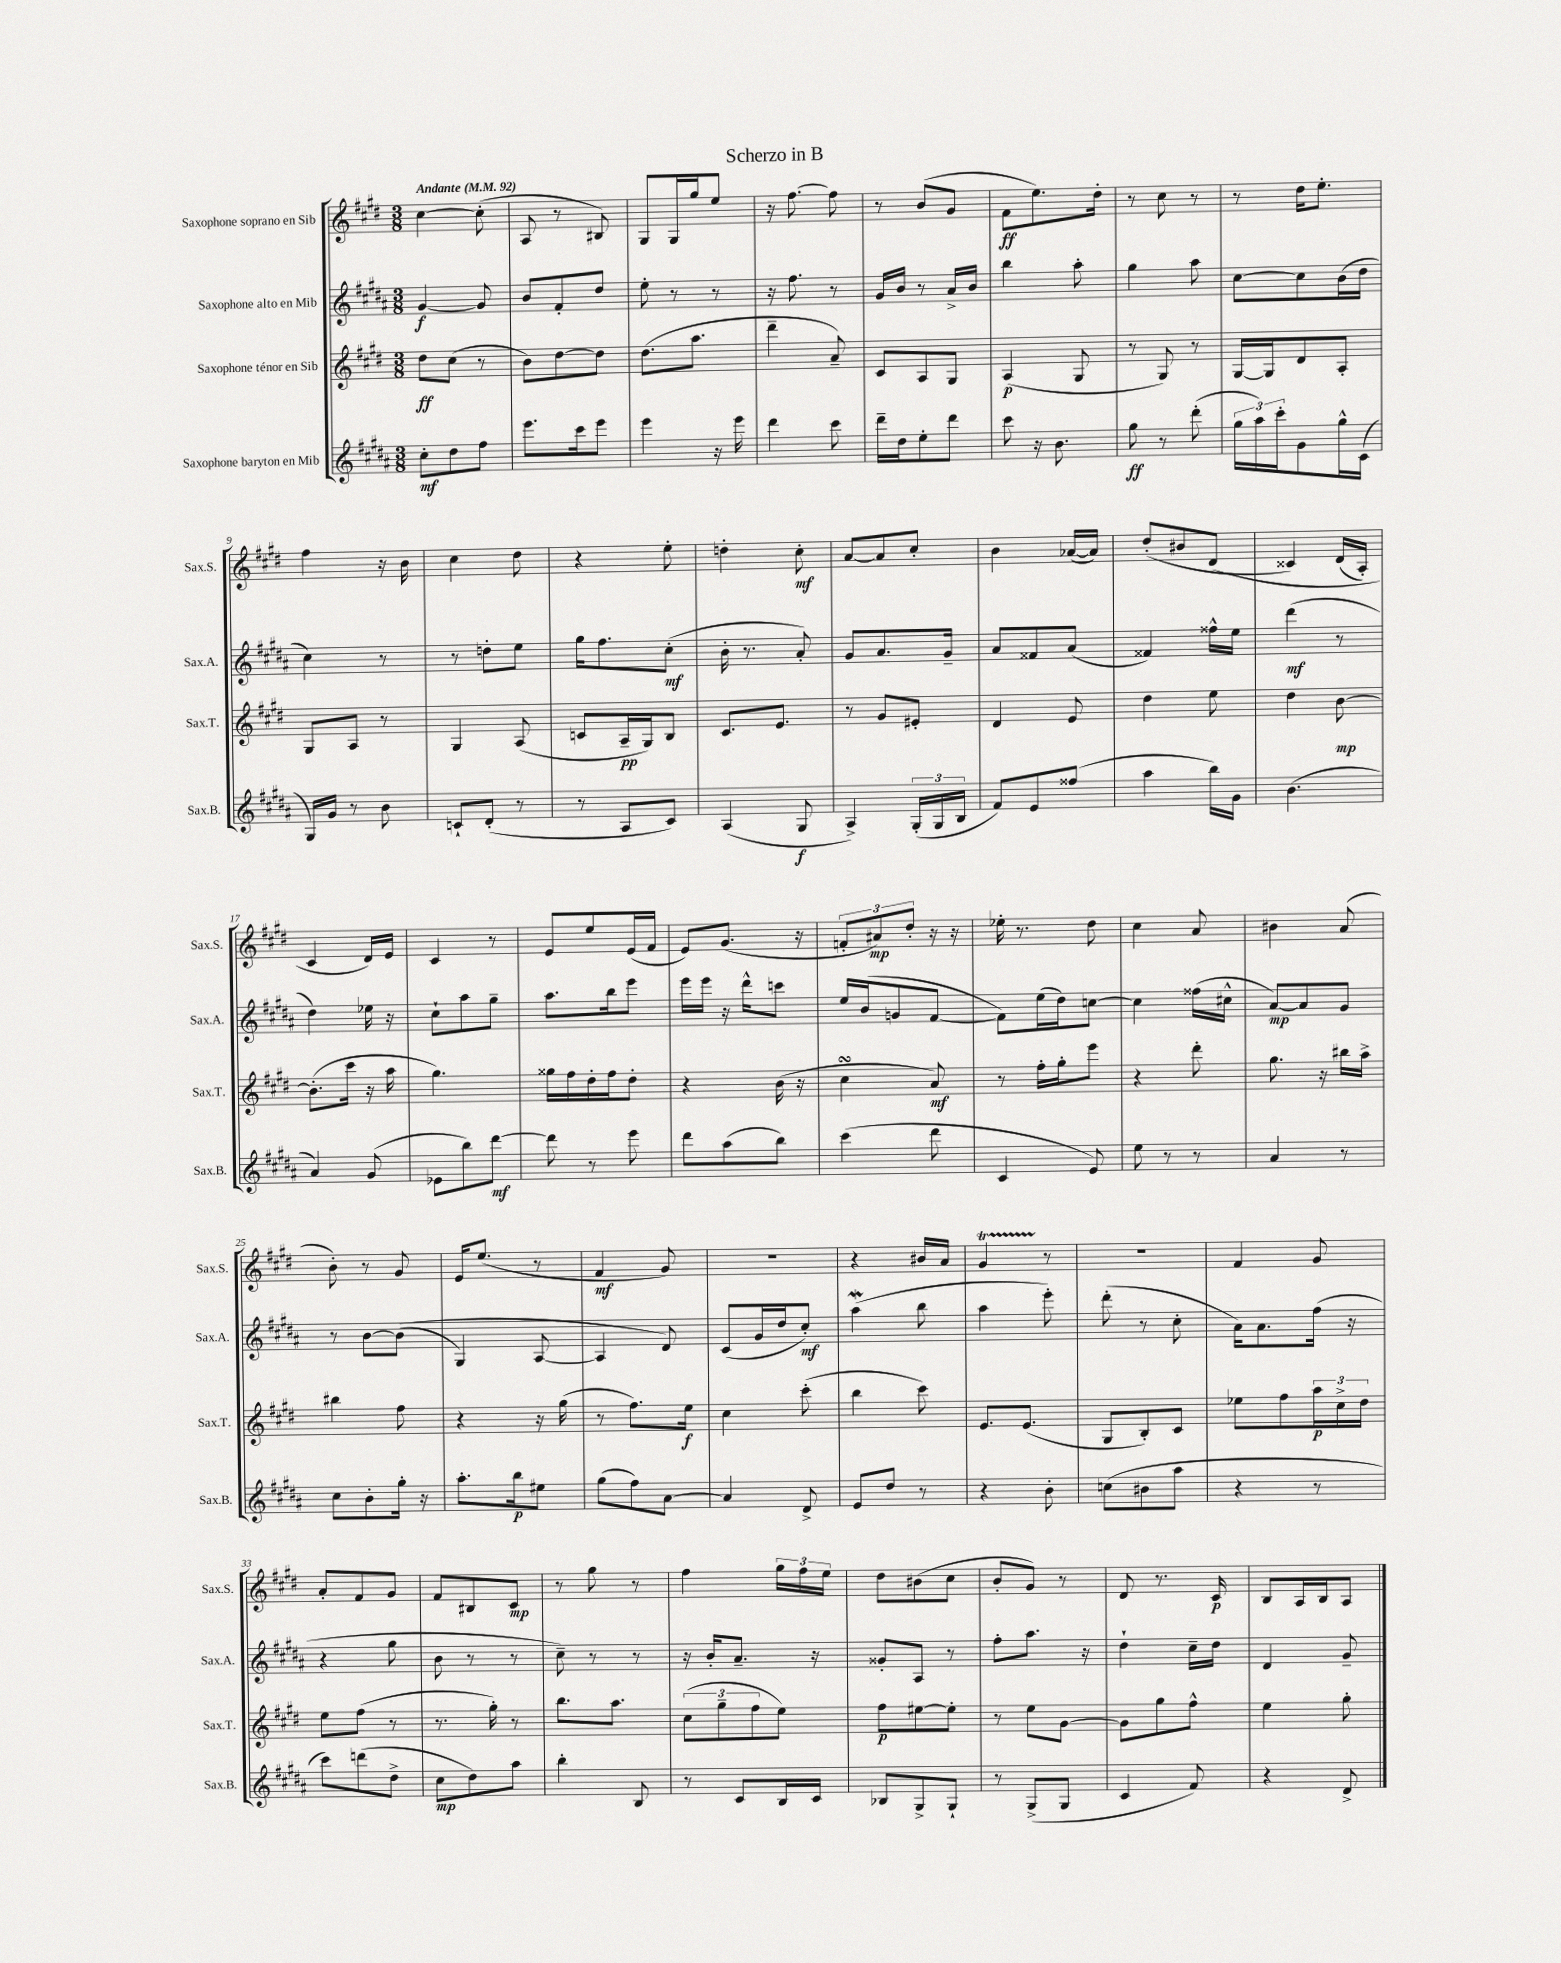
\header { title = "Scherzo in B" }
<<
\new StaffGroup <<
\new Staff = "s0" \with { instrumentName = "Saxophone soprano en Sib" shortInstrumentName = "Sax.S." } {
    \clef treble \key e \major \numericTimeSignature \time 3/8 \tempo "Andante" 4 = 92
    cis''4~ cis''8-.( |
    a8 r8 bis8) |
    gis8 gis16 gis''16 e''8 |
    r16 fis''8.~ fis''8 |
    r8 b'8( gis'8 |
    fis'8\ff e''8.) dis''16-. |
    r8 cis''8 r8 |
    r8 dis''16 e''8.-. |
    fis''4 r16 b'16 |
    cis''4 dis''8 |
    r4 e''8-. |
    d''4-. cis''8-.\mf |
    a'8~ a'8 cis''8-. |
    b'4 aes'16~( aes'16) |
    dis''8-.( bis'8 dis'8\( |
    cisis'4) dis'16( a16-.) |
    cis'4 dis'16\) e'16 |
    cis'4 r8 |
    e'8 e''8 e'16( fis'16 |
    e'8) gis'8.( r16 |
    \tuplet 3/2 { f'8-. ais'8\mp) dis''8-. } r16 r16 |
    ees''16-. r8. dis''8 |
    cis''4 a'8 |
    bis'4 a'8( |
    b'8-.) r8 gis'8 |
    e'16 e''8.( r8 |
    fis'4\mf gis'8) |
    R4. |
    r4 bis'16 a'16 |
    gis'4\startTrillSpan r8\stopTrillSpan |
    R4. |
    fis'4 gis'8 |
    a'8-. fis'8 gis'8 |
    fis'8 bis8 cis'8\mp |
    r8 gis''8 r8 |
    fis''4 \tuplet 3/2 { gis''16 fis''16 e''16 } |
    dis''8 bis'8( cis''8 |
    b'8-. gis'8) r8 |
    dis'8 r8. cis'16\p |
    b8 a16 b16 a8 \bar "|." |
}
\new Staff = "s1" \with { instrumentName = "Saxophone alto en Mib" shortInstrumentName = "Sax.A." } {
    \clef treble \key b \major \numericTimeSignature \time 3/8
    gis'4~\f gis'8 |
    b'8 fis'8-. dis''8 |
    e''8-. r8 r8 |
    r16 fis''8. r8 |
    gis'16 b'16 r8 ais'16-> b'16 |
    b''4 ais''8-. |
    gis''4 ais''8 |
    cis''8~ cis''8 b'16( dis''16 |
    cis''4) r8 |
    r8 d''8-. e''8 |
    gis''16 fis''8. cis''8-.\mf( |
    b'16-. r8. ais'8-.) |
    gis'8 ais'8. gis'16-- |
    ais'8 fisis'8 ais'8( |
    fisis'4) fisis''16-^ e''16 |
    dis'''4\mf( r8 |
    dis''4) ees''16 r16 |
    cis''8-! ais''8 gis''8-- |
    ais''8. b''16 e'''8 |
    e'''16 e'''16 r16 dis'''16-^ c'''8 |
    e''16 b'16( g'8 fis'8~ |
    fis'8) e''16( dis''16) c''8~ |
    c''4 fisis''16( cis''16-^ |
    ais'8~\mp) ais'8 gis'8 |
    r8 b'8~ b'8(\( |
    gis4) ais8~ |
    ais4 dis'8\) |
    cis'8( gis'16 dis''16 cis''8-.\mf) |
    ais''4\mordent( b''8 |
    ais''4 e'''8-.) |
    dis'''8-.( r8 cis''8-. |
    ais'16) ais'8. fis''16( r16 |
    r4 gis''8 |
    b'8 r8 r8 |
    cis''8--) r8 r8 |
    r16 b'16-. ais'8.-- r16 |
    gisis'8-. ais8 r8 |
    fis''8-. ais''8. r16 |
    dis''4-! cis''16-- dis''16 |
    dis'4 gis'8-- \bar "|." |
}
\new Staff = "s2" \with { instrumentName = "Saxophone ténor en Sib" shortInstrumentName = "Sax.T." } {
    \clef treble \key e \major \numericTimeSignature \time 3/8
    dis''8\ff cis''8( r8 |
    b'8) dis''8~ dis''8 |
    dis''8.( a''8. |
    dis'''4-- a'8--) |
    cis'8 a8 gis8 |
    a4\p( gis8 |
    r8 gis8) r8 |
    gis16~ gis16 dis'8 a8-. |
    gis8 a8 r8 |
    gis4 a8( |
    c'8 a16--\pp gis16) b8 |
    cis'8. e'8. |
    r8 gis'8 eis'8-. |
    dis'4 e'8 |
    dis''4 e''8 |
    dis''4 b'8~\mp |
    b'8.-.( cis'''16 r16 a''16 |
    gis''4.) |
    gisis''16 fis''16 dis''16-. fis''16 dis''8-. |
    r4 b'16( r16 |
    cis''4\turn a'8\mf) |
    r8 fis''16-. gis''16-. e'''8 |
    r4 dis'''8-. |
    gis''8. r16 bis''16 a''16-> |
    bis''4 fis''8 |
    r4 r16 gis''16( |
    r8 fis''8.) e''16\f |
    cis''4 cis'''8-.( |
    b''4 cis'''8) |
    e'8. e'8.( |
    gis8 b8-.) cis'8 |
    ees''8 fis''8 \tuplet 3/2 { a''16\p cis''16-> dis''16 } |
    e''8 fis''8( r8 |
    r8. gis''16-.) r8 |
    b''8. a''8. |
    \tuplet 3/2 { cis''8( gis''8-- fis''8 } e''8) |
    fis''8\p eis''8~ eis''8-. |
    r8 e''8 gis'8~ |
    gis'8 gis''8 fis''8-^ |
    e''4 gis''8-. \bar "|." |
}
\new Staff = "s3" \with { instrumentName = "Saxophone baryton en Mib" shortInstrumentName = "Sax.B." } {
    \clef treble \key b \major \numericTimeSignature \time 3/8
    cis''8-.\mf dis''8 fis''8 |
    e'''8. cis'''16 e'''8 |
    e'''4 r16 e'''16 |
    dis'''4 cis'''8 |
    dis'''16-- dis''16 e''8-. dis'''8 |
    cis'''8 r16 b'8. |
    gis''8\ff r8 dis'''8-.( |
    \tuplet 3/2 { gis''16 ais''16) cis'''16-. } gis'8 gis''16-^ cis'16( |
    gis16) gis'16 r8 b'8 |
    c'8-! dis'8-.( r8 |
    r8 ais8 cis'8) |
    ais4( gis8\f |
    ais4->) \tuplet 3/2 { gis16-.( gis16 b16 } |
    fis'8) e'8 fisis''8( |
    ais''4 b''16) gis'16 |
    b'4.( |
    ais'4) gis'8( |
    ees'8 b''8) dis'''8~\mf |
    dis'''8 r8 e'''8 |
    dis'''8 ais''8( b''8) |
    cis'''4( dis'''8 |
    cis'4 e'8) |
    e''8 r8 r8 |
    ais'4 r8 |
    cis''8 b'8-. gis''16-. r16 |
    ais''8.-. b''16\p eis''8 |
    gis''8( fis''8) ais'8~ |
    ais'4 dis'8-> |
    e'8 dis''8 r8 |
    r4 b'8-. |
    c''8( bis'8 ais''8 |
    r4 r8 |
    cis'''8) d'''8( dis''8-> |
    cis''8\mp dis''8) ais''8 |
    b''4-. b8 |
    r8 cis'8 b16 cis'16 |
    bes8 gis8-> gis8-! |
    r8 gis8->( gis8 |
    cis'4 fis'8) |
    r4 dis'8-> \bar "|." |
}
>>
>>
